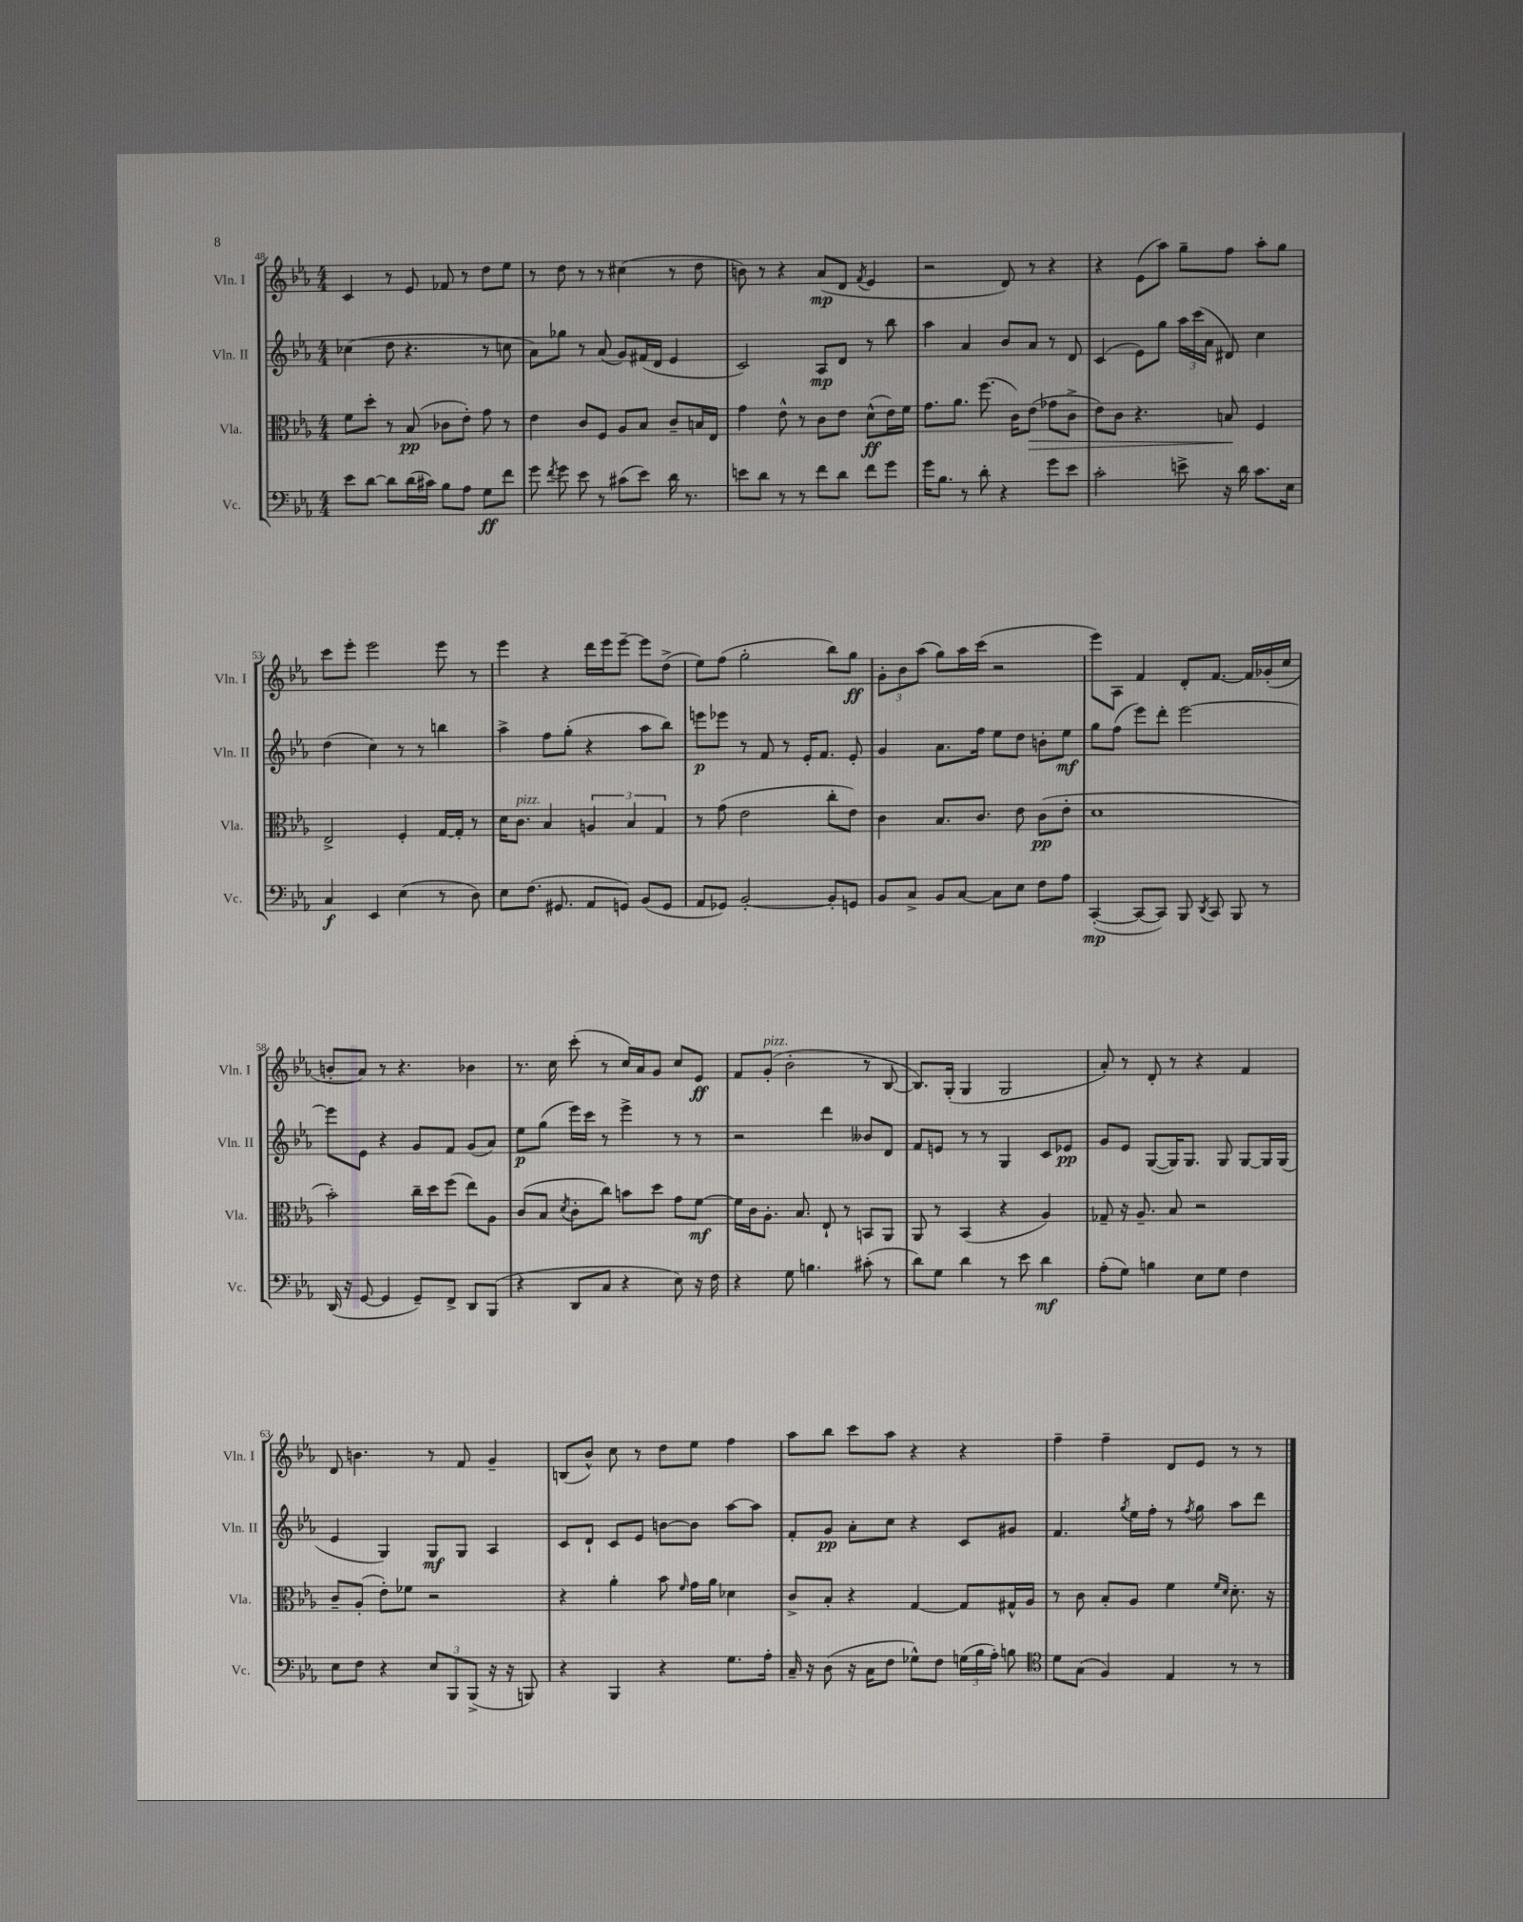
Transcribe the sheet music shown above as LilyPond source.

<<
\new StaffGroup <<
\new Staff = "s0" \with { instrumentName = "Vln. I" shortInstrumentName = "Vln. I" } {
    \clef treble \key ees \major \numericTimeSignature \time 4/4
    \autoBeamOff c'4 r8 ees'8 fes'8 r8 d''8[ ees''8] |
    r8 d''8 r8 r8 cis''4( r8 d''8 |
    b'8) r8 r4 aes'8[\mp( d'8] \acciaccatura { f'8 } ees'4 |
    r2 d'8) r8 r4 |
    r4 ees'8[( aes''8]) g''8[-- f''8] aes''8[-. g''8] |
    c'''8[ ees'''8]-. ees'''2 ees'''8 r8 |
    ees'''4 r4 d'''16[ ees'''16 ees'''8]~-- ees'''8[ d''8]->( |
    ees''8[) f''8]( g''2-. bes''8[) g''8]\ff |
    \tuplet 3/2 { g'8[-. bes'8 aes''8]( } g''8[) aes''16 c'''16]( r2 |
    ees'''8[) aes8] f'4 d'8[-. f'8.]~ f'16[ ges'16-.( c''16] |
    b'8[-. aes'8]) r8 r4. bes'4 |
    r8. c''16 c'''8-.( r8 c''16[) aes'16 g'8] c''8[ ees'8]\ff |
    f'8[ g'8]-.^\markup { \italic "pizz." }( bes'2-. r8 bes8~ |
    bes8.[) g16]-.( g4 g2 |
    aes'8-.) r8 d'8-. r8 r4 f'4 |
    d'8 b'4. r8 f'8 g'4-- |
    b8[( bes'8]-^) c''8 r8 d''8[ ees''8] f''4 |
    aes''8[ bes''8] c'''8[ aes''8] r4 r4 |
    f''4-- f''4-- d'8[ ees'8] r8 r8 \bar "|." |
}
\new Staff = "s1" \with { instrumentName = "Vln. II" shortInstrumentName = "Vln. II" } {
    \clef treble \key ees \major \numericTimeSignature \time 4/4
    \autoBeamOff ces''4( d''8 r4. r8 c''8 |
    aes'8[) ges''8] r8 aes'8( g'8[) fis'16( d'16] ees'4 |
    c'2) aes8[\mp d'8] r8 bes''8 |
    aes''4 aes'4 bes'8[ aes'8] r8 d'8 |
    c'4( ees'8[) g''8] \tuplet 3/2 { aes''16[ c'''16( aes'16] } dis'8) c''4 |
    d''4( c''4) r8 r8 b''4 |
    aes''4-> f''8[ g''8]-.( r4 aes''8[ bes''8]) |
    e'''8[\p ees'''8] r8 f'8 r8 ees'16[-. f'8.] ees'8-. |
    g'4 aes'8.[ f''16] ees''8[ d''8] b'8[-. ees''8]\mf |
    g''8[ f''8]( ees'''8[) d'''8]-. ees'''2~ |
    ees'''8[ ees'8] r4 g'8[ f'8] g'8[( aes'8]) |
    ees''8[\p g''8]( ees'''16[) c'''16] r8 ees'''4-> r8 r8 |
    r2 d'''4 beses'8[ d'8] |
    f'8[ e'8] r8 r8 g4 c'8[ ees'8]\pp |
    g'8[ ees'8] g8[~( g16) g8.] g8 g8[~ g16 g16]( |
    ees'4 g4) g8[\mf g8] aes4 |
    c'8[ d'8]-! c'8[ ees'8] b'8[~ b'8] aes''8[~ aes''8] |
    f'8[-. g'8]\pp aes'8[-. c''8] r4 c'8[ gis'8] |
    f'4. \acciaccatura { g''8 } ees''16[ f''16]-. r8 \acciaccatura { f''8 } g''8 aes''8[ d'''8] \bar "|." |
}
\new Staff = "s2" \with { instrumentName = "Vla." shortInstrumentName = "Vla." } {
    \clef alto \key ees \major \numericTimeSignature \time 4/4
    \autoBeamOff f'8[ d''8]-. r8 bes8\pp( ces'8[ ees'8]-.) g'8 r8 |
    ees'4 c'8[ f8] aes8[ bes8] c'8[-- b16 ees16] |
    g'4 ees'8-^ r8 c'8[ ees'8] d'8[-^\ff( ees'16) f'16] |
    g'8.[ aes'8.] f''8.( c'16[) ees'8]\>( ges'8[ c'8]-> |
    ees'8[) c'8] r4. b8\! f4 |
    ees2-> f4-. g16[~ g16]-. r8 |
    d'16[ c'8.]^\markup { \italic "pizz." } bes4 \tuplet 3/2 { a4 bes4 g4 } |
    r8 g'8( ees'2 c''8[-. ees'8]) |
    c'4 bes8.[ c'8.] ees'8 c'8[\pp( ees'8]-. |
    d'1 |
    bes'2-.) c''16[-- d''16 f''8]( ees''8[) aes8] |
    c'8[( bes8] \acciaccatura { d'8 } c'8[-. c''8]) b'8[ d''8] g'8[ f'8]~\mf |
    f'16[ c'16 aes8.]-. bes8. ees8-! r8 b,8[ aes,8] |
    aes,8 r8 bes,4( r4 aes4) |
    ges8-- r16 aes8.-- bes8 r2 |
    c'8[-- aes8]-.( ees'8[-.) fes'8] r2 |
    r4 aes'4-. bes'8 \grace { f'16 } g'16[ aes'16] des'4 |
    c'8[-> bes8]-. r4 g4~ g8[ gis16-^ aes16] |
    r8 c'8 bes8[-. aes8] f'4 \grace { f'16[ d'16] } d'8.-. r16 \bar "|." |
}
\new Staff = "s3" \with { instrumentName = "Vc." shortInstrumentName = "Vc." } {
    \clef bass \key ees \major \numericTimeSignature \time 4/4
    \autoBeamOff ees'8[ d'8]~ d'8[ d'16( cis'16]) bes8[ aes8] g8[\ff f'8] |
    g'8 \acciaccatura { f'8 } g'8 ees'8 r8 cis'8[( ees'8]) d'16 r8. |
    e'8[ d'8] r8 r8 f'8[ d'8] f'8[ g'8] |
    g'16[ bes8.] r8 d'8-. r4 g'8[ ees'8] |
    c'2-. e'8-> r16 d'16 c'8.[ ees16] |
    c4\f ees,4 ees4( r8 d8) |
    ees8[ f8.]( gis,8. aes,8[ g,8]) bes,8[( g,8] |
    aes,8[ ges,8]) bes,2~-. bes,8[-. g,8] |
    bes,8[ c8]-> bes,8[ c8]~ c8[ ees8] f8[ aes8] |
    c,4~-.\mp( c,8[~ c,8]) bes,,8 \acciaccatura { d,8 } c,8 bes,,8 r8 |
    d,16( r16 g,8~ g,4 g,8[--) f,8]-> d,8[ bes,,8]( |
    r4 d,8[ c8] r4 ees8) r16 f16 |
    r4 g8 b4. cis'8-.( r8 |
    d'8[) g8] d'4 r8 ees'8 d'4\mf |
    aes8[-.( g8]) b4 ees8[ g8] f4 |
    ees8[ f8] r4 \tuplet 3/2 { ees8[ bes,,8 bes,,8]->( } r16 r16 b,,8) |
    r4 bes,,4 r4 g8.[ aes16]-. |
    c16-- r16 d8( r16 c16[ f8] ges8[-^) f8] \tuplet 3/2 { g16[( bes16 aes16]-.) } b8 |
    \clef tenor d'8[ g8]( f4) ees4 r8 r8 \bar "|." |
}
>>
>>
\layout { \context { \Score currentBarNumber = #48 } }
